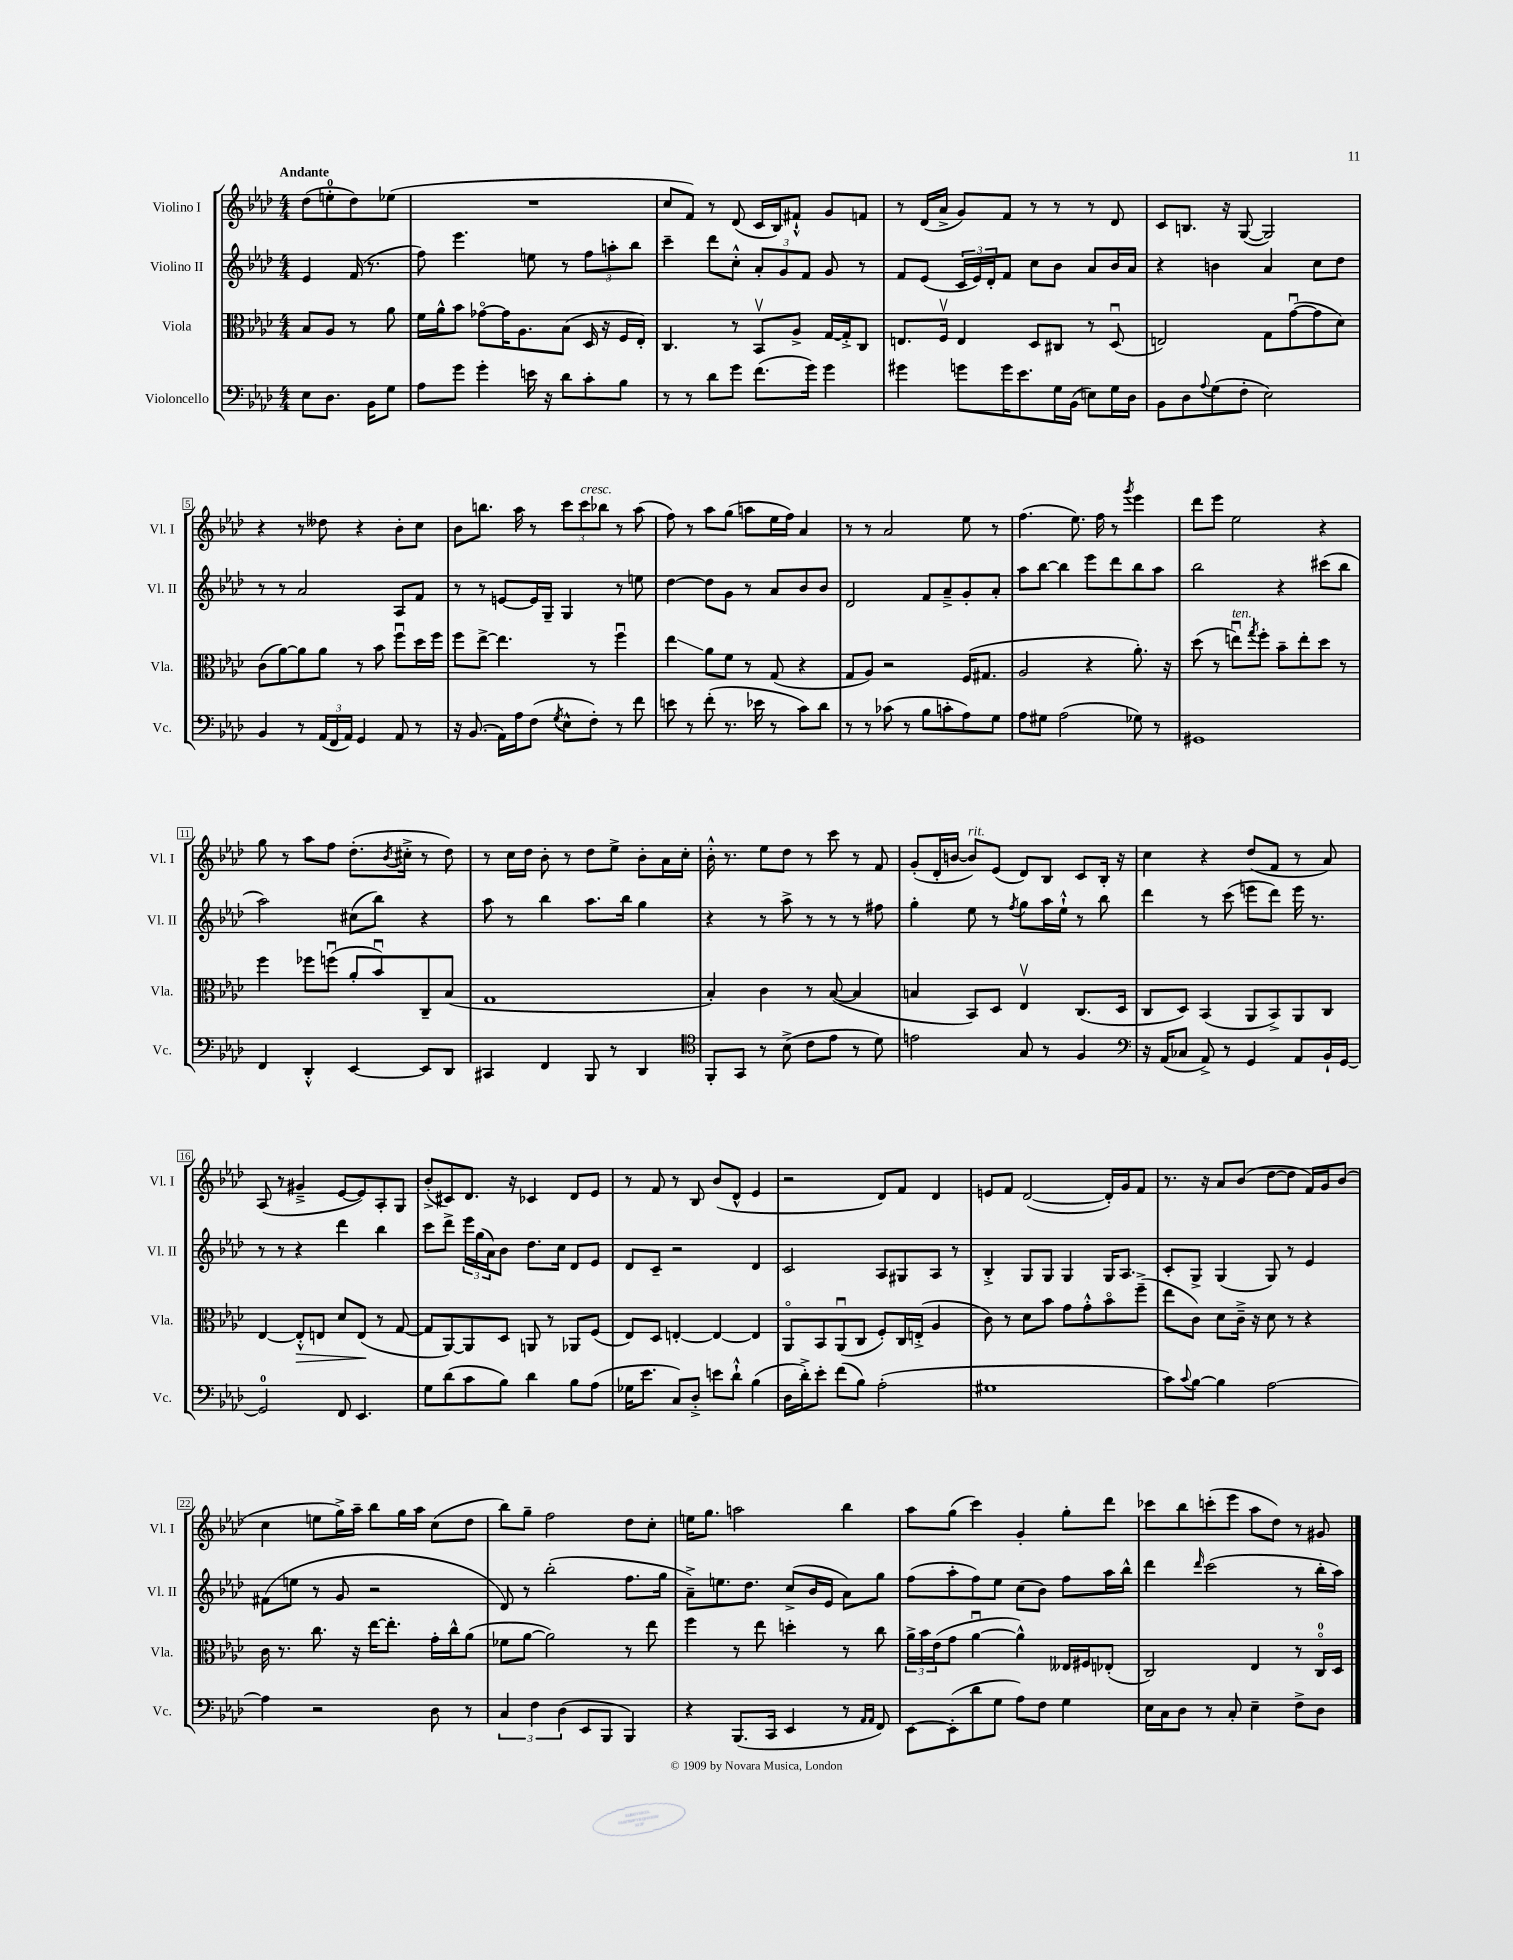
<<
\new StaffGroup <<
\new Staff = "s0" \with { instrumentName = "Violino I" shortInstrumentName = "Vl. I" } {
    \clef treble \key aes \major \numericTimeSignature \time 4/4 \partial 2 \tempo "Andante"
    des''8( e''8-0-. des''8) ees''8( |
    R1 |
    c''8 f'8) r8 des'8( c'16 bes16) fis'8-!-^ g'8 f'8 |
    r8 des'16( aes'16-> g'8) f'8 r8 r8 r8 des'8 |
    c'8 b8. r16 g8~( g2) |
    r4 r8 deses''8 r4 bes'8-. c''8 |
    bes'8 b''8. aes''16 r8 \tuplet 3/2 { c'''8 c'''8^\markup { \italic "cresc." } bes''8 } r8 aes''8( |
    f''8) r8 aes''8 g''8( a''8 ees''16 f''16) aes'4 |
    r8 r8 aes'2 ees''8 r8 |
    f''4.( ees''8.) f''16 r8 \acciaccatura { g'''8 } ees'''4 |
    des'''8 ees'''8 ees''2 r4 |
    g''8 r8 aes''8 f''8 des''8.-.( \acciaccatura { bes'8 } cis''16-.-> r8 des''8) |
    r8 c''16 des''16 bes'8-. r8 des''8 ees''8-> bes'8-. aes'16 c''16-. |
    bes'16-.-^ r8. ees''8 des''8 r8 c'''8 r8 f'8 |
    g'8-.( des'16-. b'16~ b'8^\markup { \italic "rit." }) ees'8( des'8) bes8 c'8 bes16-. r16 |
    c''4 r4 des''8( f'8 r8 aes'8) |
    aes8( r8 gis'4---> ees'8~ ees'8) aes8-. g8 |
    bes'8-.->( cis'8) des'8. r16 ces'4 des'8 ees'8 |
    r8 f'8 r8 bes8 bes'8( des'8-^ ees'4 |
    r2 des'8) f'8 des'4 |
    e'8 f'8 des'2~( des'16-.) g'16 f'8 |
    r8. r16 aes'8 bes'8( des''8~ des''8 f'16) g'16 bes'8( |
    c''4 e''8 g''16->) aes''16-- bes''8 g''16 aes''16 c''8( des''8 |
    bes''8) g''8-- f''2 des''8 c''8-. |
    e''16 g''8. a''2 bes''4 |
    aes''8 g''8( c'''4) g'4-. g''8-. des'''8 |
    ces'''8 bes''8 c'''8-.( ees'''8 aes''8 des''8) r8 gis'8 \bar "|." |
}
\new Staff = "s1" \with { instrumentName = "Violino II" shortInstrumentName = "Vl. II" } {
    \clef treble \key aes \major \numericTimeSignature \time 4/4 \partial 2
    ees'4 f'16( r8. |
    f''8) ees'''4. e''8 r8 \tuplet 3/2 { f''8 a''8-. bes''8 } |
    c'''4-- des'''8 c''8-.-^ \tuplet 3/2 { aes'8-. g'8 f'8 } g'8 r8 |
    f'8 ees'8( \tuplet 3/2 { c'16 ees'16) des'16-. } f'8 c''8 bes'8 aes'8 bes'16 aes'16 |
    r4 b'4 aes'4 c''8 des''8 |
    r8 r8 aes'2 aes8 f'8 |
    r8 r8 e'8~ e'16 g16-- g4 r8 e''8 |
    des''4~ des''8 g'8 r8 aes'8 bes'8 bes'8 |
    des'2 f'8 aes'8---> g'8-. aes'8-. |
    aes''8 bes''8~ bes''4 ees'''8 des'''8 bes''8 aes''8 |
    bes''2 r4 cis'''8( bes''8 |
    aes''2) cis''8( bes''8) r4 |
    aes''8 r8 bes''4 aes''8. bes''16 g''4 |
    r4 r8 aes''8-> r8 r8 r8 fis''8 |
    g''4-. ees''8 r8 \acciaccatura { f''8 } g''8 aes''16 ees''16-!-^ r8 bes''8 |
    des'''4 r8 c'''8( e'''8 des'''8) e'''16 r8. |
    r8 r8 r4 des'''4 bes''4 |
    c'''8 des'''8-> \tuplet 3/2 { ees'''16 g''16( aes'16) } bes'8 des''8. c''16 des'8 ees'8 |
    des'8 c'8-- r2 des'4 |
    c'2 aes8 gis8 aes8 r8 |
    bes4-.-> g8 g8 g4 g16 aes8. |
    c'8-. g8-> g4( g8) r8 ees'4 |
    fis'8( e''8 r8 g'8 r2 |
    des'8) r8 bes''2-.( f''8. g''16 |
    aes'8--->) e''8. des''8. c''8->( bes'16 ees'16 aes'8) g''8 |
    f''8( aes''8-. f''8) ees''8 c''8( bes'8) f''8 aes''16 bes''16-^ |
    des'''4 \grace { des'''16 } c'''2( r8 bes''16-. aes''16) \bar "|." |
}
\new Staff = "s2" \with { instrumentName = "Viola" shortInstrumentName = "Vla." } {
    \clef alto \key aes \major \numericTimeSignature \time 4/4 \partial 2
    bes8 aes8 r8 aes'8 |
    f'16 aes'16-^ bes'8 ges'8~\flageolet ges'16 aes8. bes8( des16 r16 f16 ees16-.) |
    c4. r8 bes,8\upbow aes8-> g16~ g16-.-> c8 |
    e8. f16\upbow e4 des8 cis8 r8 des8\downbow( |
    e2) g8 g'8~\downbow( g'8 des'8) |
    c'8( aes'8~) aes'8 aes'8 r8 bes'8 f''8\downbow des''16 f''16 |
    f''8 ees''8~-> ees''4. r8 f''4\downbow |
    ees''4\glissando aes'8 f'8 r8 g8( r4 |
    g8 aes8) r2 f16( gis8. |
    aes2 r4 aes'8.-.) r16 |
    des''8( r8 e''8\downbow^\markup { \italic "ten." }) \acciaccatura { g''8 } f''8-. bes'8-- e''8-. des''8 r8 |
    f''4 fes''8 f''8\downbow( aes'8-. bes'8\downbow) c8-- bes8( |
    g1 |
    bes4-.) c'4 r8 bes8~( bes4 |
    b4 bes,8) des8 ees4\upbow c8.( des16 |
    c8 des8) bes,4( aes,8 bes,8->) aes,8 c8 |
    ees4~ ees8-.-^\> e8 des'8 e8\!( r8 g8~ |
    g8 aes,8~) aes,8 des8 a,8 r8 aes,8 f8( |
    ees8) des8 e4~-. e4~ e4 |
    aes,8\flageolet bes,8 aes,8\downbow( c8 f8-.) c16 e16-.->( aes4 |
    c'8) r8 des'8 bes'8 g'8 g'8-.-^ bes'8\flageolet f''8--->( |
    ees''8 c'8) des'8 c'16---> r16 des'8 r8 r4 |
    c'16 r8. c''8. r16 ees''16~ ees''8.-. g'16-. c''16-^ aes'8( |
    fes'8 aes'8~ aes'2) r8 ees''8 |
    f''4 r8 ees''8 d''4-. r8 c''8 |
    \tuplet 3/2 { aes'16-> bes'16 ees'16( } g'8 aes'4~\downbow aes'4-^) eeses16 fis16 ees8-.( |
    c2) ees4 r8 c16-0\flageolet des16 \bar "|." |
}
\new Staff = "s3" \with { instrumentName = "Violoncello" shortInstrumentName = "Vc." } {
    \clef bass \key aes \major \numericTimeSignature \time 4/4 \partial 2
    ees8 des8. bes,16 g8 |
    aes8 g'8 g'4-. e'16 r16 des'8 c'8-. bes8 |
    r8 r8 des'8 g'8 f'8.( g'16) g'4 |
    gis'4 g'8 g'16 ees'8. g16 bes,16( e8) g16 des16 |
    bes,8 des8 \appoggiatura { aes8 } g8( f8-. ees2) |
    bes,4 r8 \tuplet 3/2 { aes,16( f,16 aes,16) } g,4 aes,8 r8 |
    r16 bes,8.( aes,16) aes16 f8( \acciaccatura { g8 } ees8-^ f8-.) r8 f'8 |
    e'8 r8 f'8-.( r8. ees'16 r8 c'8) des'8 |
    r8 r8 ces'8( r8 bes8 c'8-. aes8) g8 |
    aes8 gis8 aes2( ges8) r8 |
    gis,1 |
    f,4 des,4-.-^ ees,4~ ees,8 des,8 |
    cis,4 f,4 bes,,8 r8 des,4 |
    \clef tenor f,8-. g,8 r8 bes8->( c'8 ees'8 r8 des'8) |
    e'2 g8 r8 f4 |
    \clef bass r16 aes,16( ces8 aes,8->) r8 g,4 aes,8 bes,16-! g,16~ |
    g,2-0 f,8 ees,4. |
    g8 des'8( c'8 bes8) des'4 bes8 aes8( |
    ges16 ees'8. c8) des8-.-> e'8 des'8-!-^ bes4( |
    des16 des'16-.->) ees'8-. f'8( bes8) aes2-.( |
    gis1 |
    c'8) \appoggiatura { c'8 } bes8~ bes4 aes2~ |
    aes4 r2 des8 r8 |
    \tuplet 3/2 { c4 f4 des4( } ees,8 bes,,8 bes,,4) |
    r4 bes,,8.( c,16 ees,4 r8 \grace { aes,16 aes,16 } f,8) |
    ees,8~ ees,8-.( des'8 g8 aes8) f8 g4 |
    ees16 c16 des8 r8 c8-. ees4-- f8-> des8 \bar "|." |
}
>>
>>
\layout { \context { \Score \override BarNumber.stencil = #(make-stencil-boxer 0.1 0.3 ly:text-interface::print) } }
